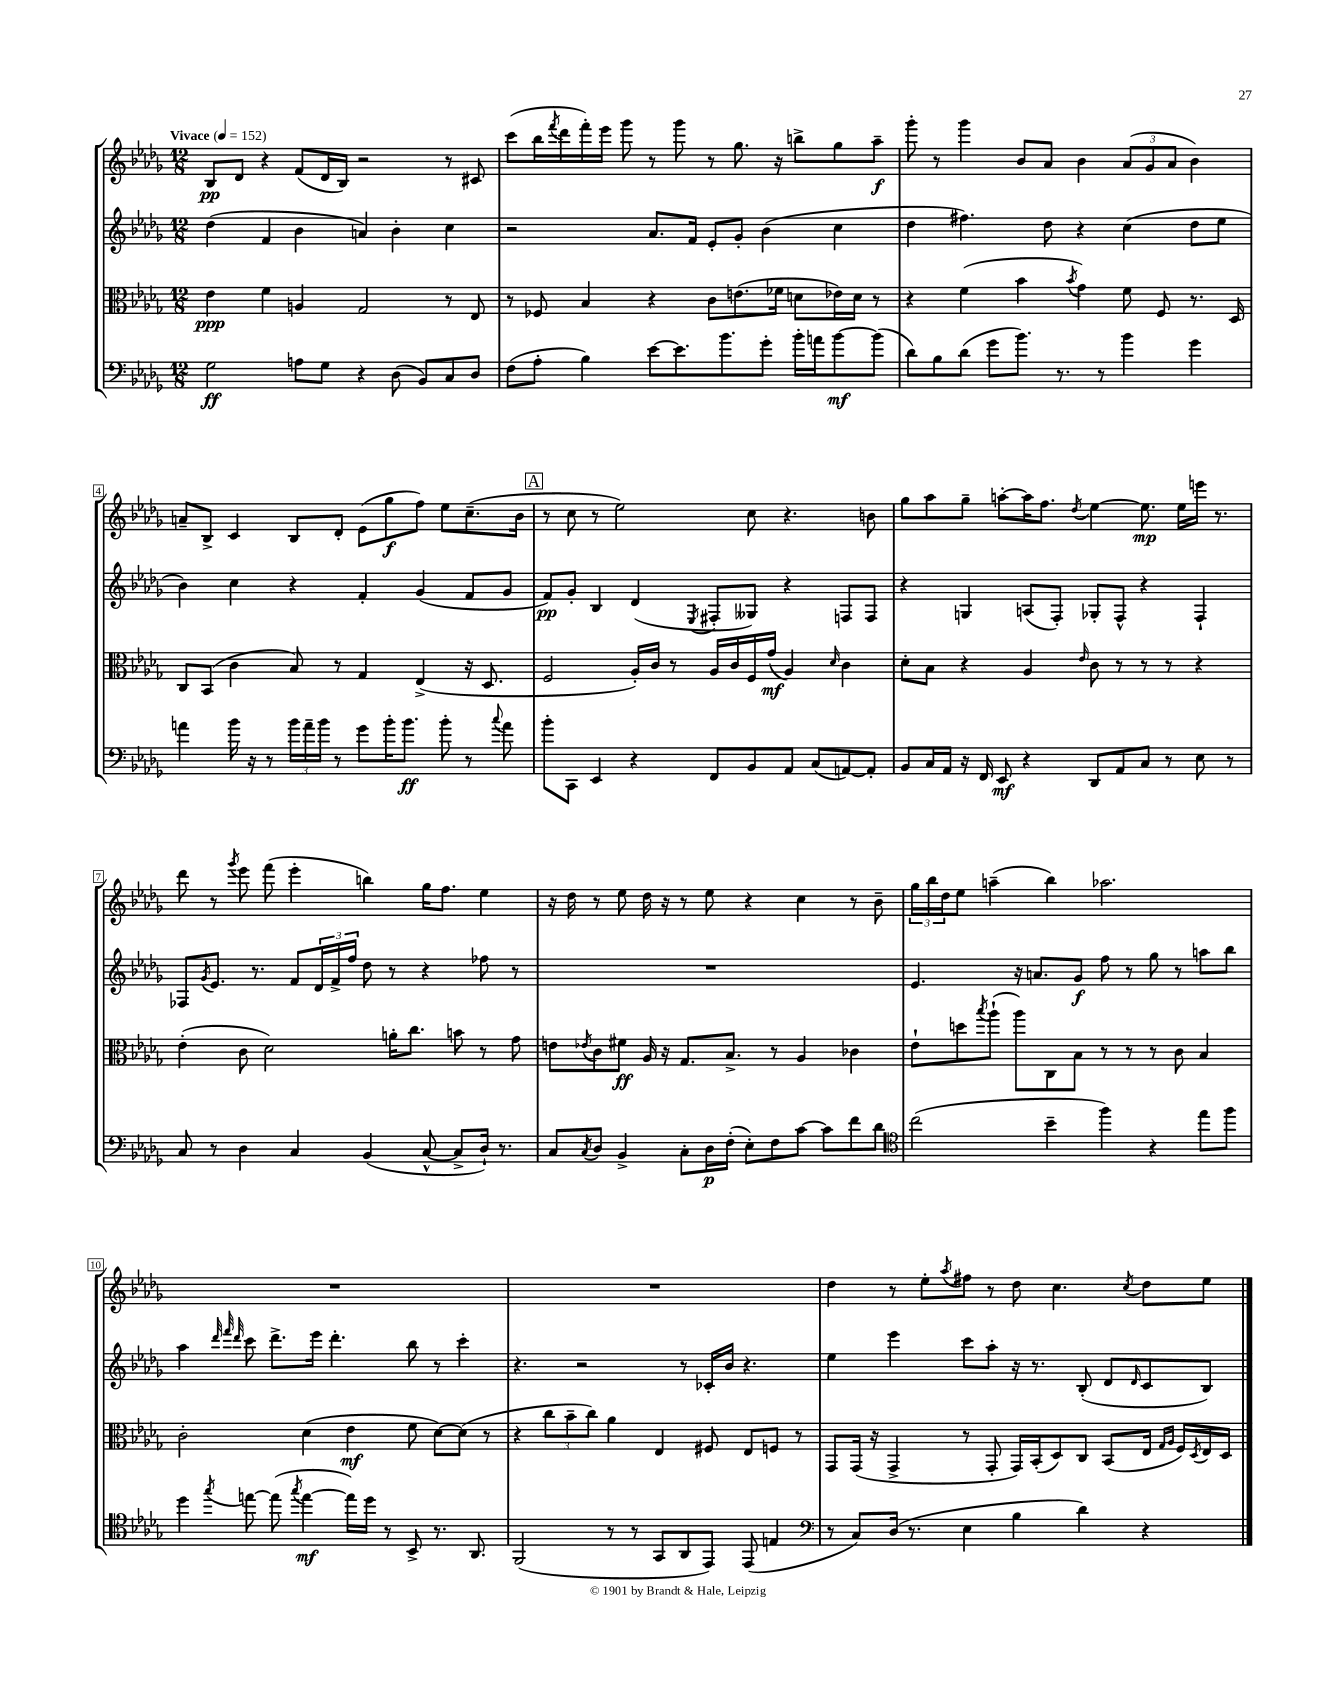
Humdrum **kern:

**kern	**kern	**kern	**kern
*staff4	*staff3	*staff2	*staff1
*clefF4	*clefC3	*clefG2	*clefG2
*k[b-e-a-d-g-]	*k[b-e-a-d-g-]	*k[b-e-a-d-g-]	*k[b-e-a-d-g-]
*M12/8	*M12/8	*M12/8	*M12/8
*MM152	*MM152	*MM152	*MM152
2G-\	4e-\	(4dd-\	8B-/L
.	.	.	8d-/J
.	4f\	4f/	4r
8A\L	4A/	4b-\	(8f/L
8G-\J	.	.	16d-/L
.	.	.	16B-/JJ)
4r	2G-/	4a/)	2r
(8D-\	.	4b-'\	.
8BB-/L)	.	.	.
8C/	8r	4cc\	8r
8D-/J	8E-/	.	8c#/
=	=	=	=
(8F\L	8r	2r	(8ccc\L
8A-'\J	8F-/	.	16bb-\L
.	.	.	8qfff/
.	.	.	16ddd-\
4B-\)	4B-/	.	16fff'\)
.	.	.	16eee-\JJ
.	.	.	8ggg-\
[8e-\L	4r	8.a-/L	8r
8.e-\]	.	.	8ggg-\
.	.	16f/Jk	.
.	8c\L	8e-'/L	8r
8.b-\	.	.	.
.	(8.e\	8g-'/J	8.gg-\
8g-'\J	.	(4b-\	.
.	16f-\Jk	.	16r
16b-'\LL	8d\L	.	8bb^\L
16a\J	.	.	.
[8b-\	16e-\L)	4cc\	8gg-\
.	16d\JJ	.	.
(8b-\]J	8r	.	8aa-~\J
=	=	=	=
8d-\L)	4r	4dd-\	8ggg-'\
8B-\	.	.	8r
(8d-\J	(4f\	4.ff#\)	4ggg-\
8g-\L	.	.	.
8.b-\J)	4b-\	.	8b-/L
.	.	8dd-\	8a-/J
8.r	.	.	.
.	8qb-/	.	.
.	4g-\)	4r	4b-\
8r	.	.	.
4b-\	8f\	(4cc\	(12a-/L
.	.	.	12g-/
.	8F/	.	.
.	.	.	12a-/J
4g-\	8.r	8dd-\L	4b-\)
.	.	8ee-\J	.
.	16D-/	.	.
=	=	=	=
4a\	8C/L	4b-\)	8a~/L
.	(8BB-/J	.	8B-^/J
16b-\	4c\	4cc\	4c/
16r	.	.	.
8r	.	.	.
24b-\LL	8B-/)	4r	8B-/L
24a~\	.	.	.
24b-\JJ	.	.	.
8r	8r	.	8d-'/J
8g-\L	4G-/	4f'/	(8e-\L
16b-'\K	.	.	8gg-\
8.b-\J	.	.	.
.	(4E-^/	(4g-/	8ff\J)
8b-'\	.	.	8ee-\L
8r	16r	8f/L	(8.cc~\
.	8.D-/	.	.
8qqcc/	.	.	.
8a\	.	8g-/J	.
.	.	.	16b-\Jk
=	=	=	=
8b-'\L	2F/	8f/L)	8r
8CC\J	.	8g-'/J	8cc\
4EE-/	.	4B-/	8r
.	.	.	2ee-\)
4r	16A-'/LL)	(4d-/	.
.	16c/JJ	.	.
.	8r	.	.
.	.	8qE-/	.
8FF/L	16A-/LL	8F#'/L	.
.	16c/	.	.
8BB-/	16F/	8G--/J)	8cc\
.	(16g-/JJ	.	.
8AA-/J	4A-/)	4r	4.r
(8C/L	.	.	.
.	16qqd-/	.	.
[8AA/)	4c\	8F/L	.
8AA'/]J	.	8F/J	8b\
=	=	=	=
8BB-/L	8d-'\L	4r	8gg-\L
16C/L	8B-\J	.	8aa-\
16AA-/JJ	.	.	.
16r	4r	4G/	8gg-~\J
16FF/	.	.	.
8EE-/	.	.	[8aa'\L
4r	4A-/	(8A/L	16aa\]K
.	.	.	8.ff\J
.	.	8F'/J)	.
.	16qqe-/	.	8qdd-/
8DD-/L	8c\	8G-'/L	[4ee-\
8AA-/	8r	8F^^/J	.
8C/J	8r	4r	8.ee-\]
8r	8r	.	.
.	.	.	16ee-\LL
8E-\	4r	4F`/	16eee\JJ
.	.	.	8.r
8r	.	.	.
=	=	=	=
8C/	(4e-'\	8F-/L	8ddd-\
.	.	8qg-/	.
8r	.	8.e-/J	8r
.	.	.	8qggg-/
4D-\	8c\	.	8eee-\
.	.	8.r	.
.	2d-\)	.	(8fff\
4C/	.	8f/L	4eee-'\
.	.	24d-/L	.
.	.	24f^/	.
.	.	24ff/JJ	.
(4BB-/	.	8dd-\	4bb\)
.	16a'\LK	8r	.
.	8.cc\J	.	.
[8C^^/	.	4r	16gg-\LK
.	.	.	8.ff\J
8C^/]L	8b\	.	.
16D-`/Jk)	8r	8ff-\	4ee-\
8.r	.	.	.
.	8g-\	8r	.
=	=	=	=
8C/L	8e\L	1.r	16r
.	.	.	16dd-\
8qC/	8qe-/	.	.
8D-/J	8c\	.	8r
4BB-^/	8f#\J	.	8ee-\
.	16A-/	.	16dd-\
.	16r	.	16r
8C'\L	8.G-/L	.	8r
16D-\L	.	.	8ee-\
(16F'\JJ	8.B-^/J	.	.
8E-'\L)	.	.	4r
8F\	8r	.	.
[8c\J	4A-/	.	4cc\
8c\]L	.	.	.
8f\	4c-\	.	8r
8d-\J	.	.	8b-~\
=	=	=	=
*clefC4	*	*	*
(2cc\	8e-`\L	4.e-/	24gg-\LL
.	.	.	24bb-\
.	.	.	24dd-\J
.	8dd\	.	8ee-\J
.	8qbb-/	.	.
.	(8aa-`\J	.	(4aa~\
.	8aa-\L)	16r	.
.	.	8.a/L	.
4b-~\	8C\	.	4bb-\)
.	8B-\J	8g-/J	.
4ff\)	8r	8ff\	2.aa-\
.	8r	8r	.
4r	8r	8gg-\	.
.	8c\	8r	.
8ee-\L	4B-/	8aa\L	.
8ff\J	.	8bb-\J	.
=	=	=	=
4dd-\	2c'\	4aa-\	1.r
.	.	32qqddd-/	.
.	.	32qqfff/	.
8qgg-/	.	32qqddd-/	.
[8ee\	.	8ccc\	.
(8ee\]	.	8.ddd-^\L	.
8qgg-/	.	.	.
[4ee\	(4d-\	.	.
.	.	16eee-\Jk	.
.	.	4.ddd-'\	.
16ee\]LL)	4e-\	.	.
16dd-\JJ	.	.	.
8r	.	.	.
8BB-^/	8f\	8bb-\	.
8.r	[8d-\L)	8r	.
.	(8d-\]J	4ccc'\	.
8.AA-/	.	.	.
.	8r	.	.
=	=	=	=
(2FF/	4r	4.r	1.r
.	12cc\L	.	.
.	12b-~\	.	.
.	.	2r	.
.	12cc\J)	.	.
8r	4a-\	.	.
8r	.	.	.
8GG-/L	4E-/	.	.
8AA-/	.	8r	.
8EE-/J)	8F#/	16c-'/LL	.
.	.	16b-/JJ	.
(8EE-/	8E-/L	4.r	.
4E/	8F/J	.	.
.	8r	.	.
=	=	=	=
*clefF4	*	*	*
8r	8GG-/L	4ee-\	4dd-\
8C/L)	(16GG-/Jk	.	.
.	16r	.	.
(16D-/Jk	4GG-^/	4eee-\	8r
8.r	.	.	.
.	.	.	8ee-'\L
.	.	.	8qaa-/
4E-\	8r	8ccc\L	8ff#\J
.	8GG-'/	8aa-'\J	8r
4B-\	16GG-/LL)	16r	8dd-\
.	(16BB-'/J	8.r	.
.	8D-/)	.	4.cc\
4d-\)	8C/J	(8B-'/	.
.	(8BB-/L	8d-/L	.
.	.	16qqd-/	8qcc/
4r	16E-/Jk	8c/	8dd-\L
.	16qqG-/LL	.	.
.	16qqA-/JJ	.	.
.	16F/LL)	.	.
.	8qD-/	.	.
.	16E-/	8B-/J)	8ee-\J
.	16D-/JJ	.	.
==	==	==	==
*-	*-	*-	*-
